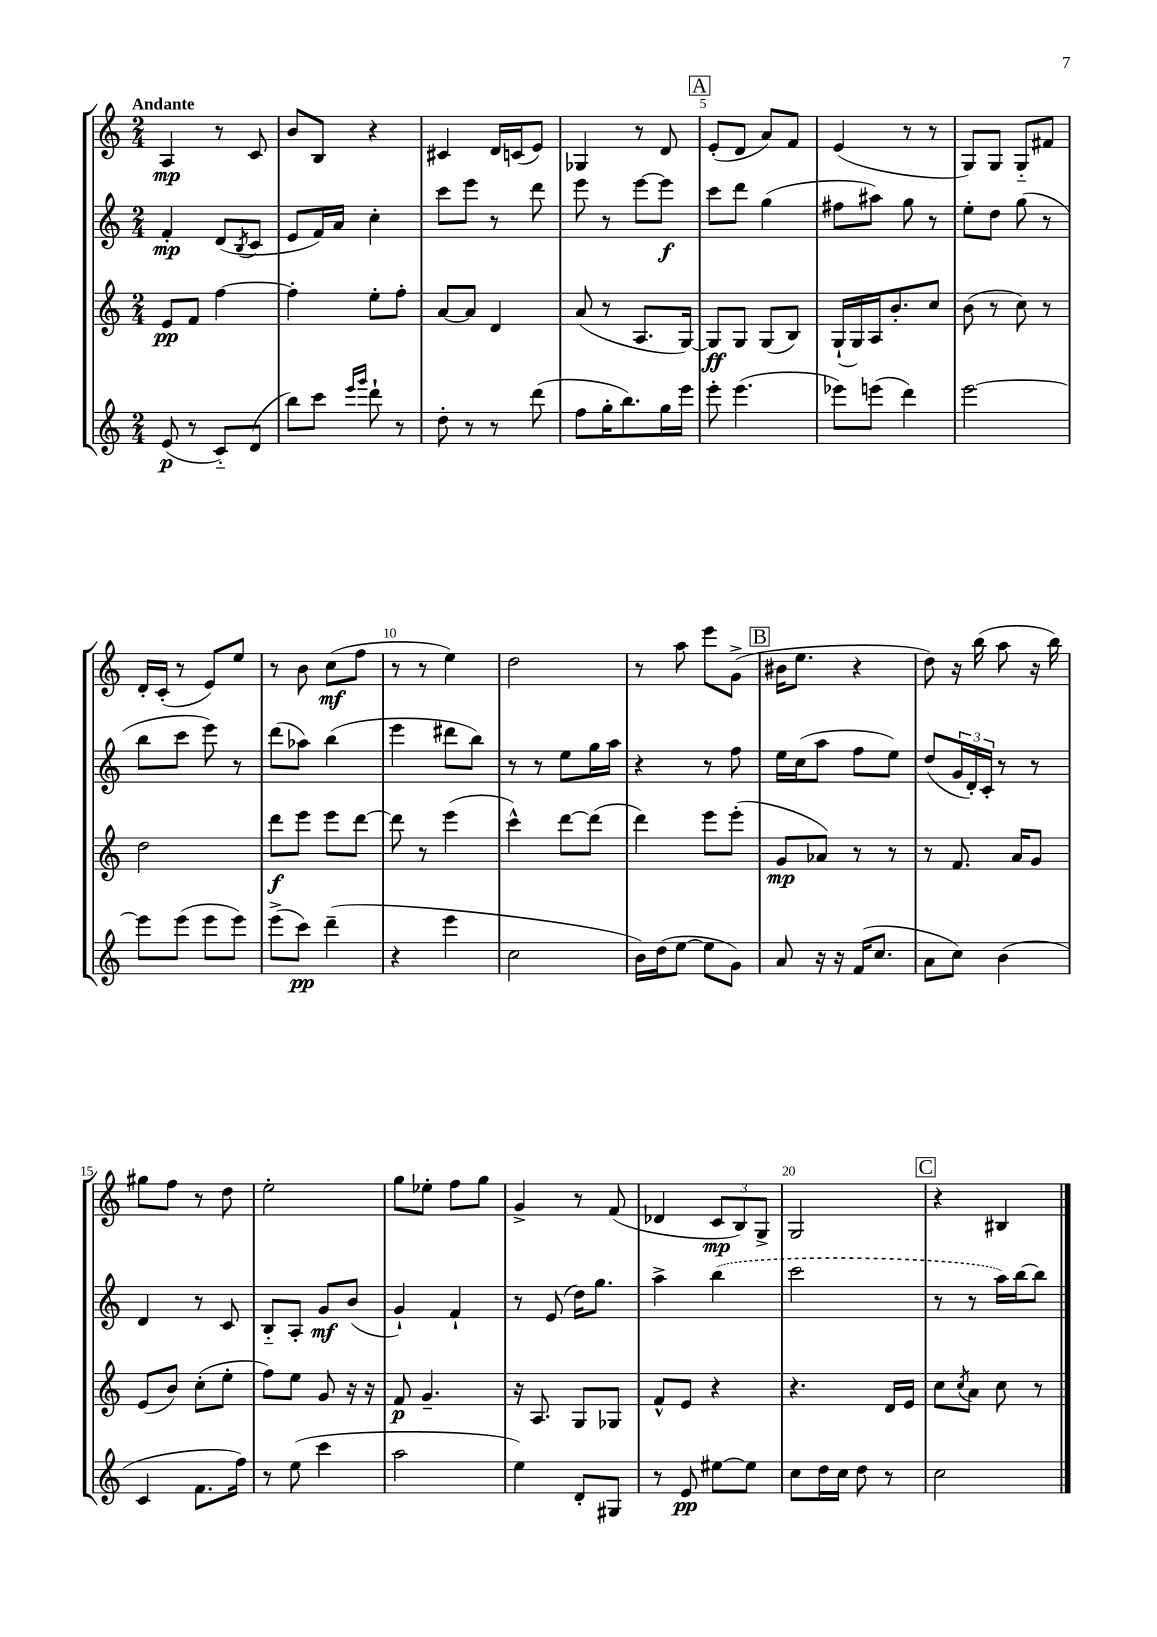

**kern	**kern	**kern	**kern
*staff4	*staff3	*staff2	*staff1
*clefG2	*clefG2	*clefG2	*clefG2
*k[]	*k[]	*k[]	*k[]
*M2/4	*M2/4	*M2/4	*M2/4
(8e	8e	4f'	4A
8r	8f	.	.
8c'~)	[4ff	(8d	8r
.	.	8qB	.
(8d	.	8c	8c
=	=	=	=
8bb)	4ff']	8e	8b
8ccc	.	16f)	8B
.	.	16a	.
16qqeee	.	.	.
16qqggg	.	.	.
8ddd`	8ee'	4cc'	4r
8r	8ff'	.	.
=	=	=	=
8dd'	[8a	8ccc	4c#
8r	8a]	8eee	.
8r	4d	8r	16d
.	.	.	(16c
(8ddd	.	8ddd	8e)
=	=	=	=
8ff	(8a	8eee	4G-
16gg'	8r	8r	.
8.bb)	.	.	.
.	8.A	[8eee	8r
16gg	.	8eee]	8d
16eee	[16G)	.	.
=	=	=	=
8eee'	8G]	8ccc	(8e'
(4.eee	8G	8ddd	8d
.	(8G	(4gg	8a)
.	8B)	.	8f
=	=	=	=
8eee-)	(16G`	8ff#	(4e
.	16G)	.	.
(8eee	16A	8aa#)	.
.	8.b'	.	.
4ddd)	.	8gg	8r
.	8cc	8r	8r
=	=	=	=
[2eee	(8b	8ee'	8G)
.	8r	8dd	8G
.	8cc)	(8gg	8G'~
.	8r	8r	8f#
=	=	=	=
8eee]	2dd	8bb	16d'
.	.	.	(16c'
(8eee	.	8ccc	8r
8eee	.	8eee)	8e)
8eee)	.	8r	8ee
=	=	=	=
(8eee^	8ddd	(8ddd	8r
8ccc)	8eee	8aa-)	8b
(4ddd~	8eee	(4bb	(8cc
.	[8ddd	.	8ff
=	=	=	=
4r	8ddd]	4eee	8r
.	8r	.	8r
4eee	(4eee	8ddd#	4ee)
.	.	8bb)	.
=	=	=	=
2cc	4ccc^^)	8r	2dd
.	.	8r	.
.	[8ddd	8ee	.
.	(8ddd]	16gg	.
.	.	16aa	.
=	=	=	=
16b)	4ddd)	4r	8r
(16dd	.	.	.
[8ee	.	.	8aa
8ee]	8eee	8r	8eee
8g)	(8eee'	8ff	(8g^
=	=	=	=
8a	8g	16ee	16b#
.	.	(16cc	8.ee
16r	8a-)	8aa	.
16r	.	.	.
(16f	8r	8ff	4r
8.cc	.	.	.
.	8r	8ee)	.
=	=	=	=
8a	8r	(8dd	8dd)
8cc)	8.f	24g	16r
.	.	24d')	.
.	.	.	(16bb
.	.	24c'	.
(4b	.	8r	8aa
.	16a	.	.
.	8g	8r	16r
.	.	.	16bb)
=	=	=	=
4c	(8e	4d	8gg#
.	8b)	.	8ff
8.f	(8cc'	8r	8r
.	8ee'	8c	8dd
16ff)	.	.	.
=	=	=	=
8r	8ff)	8B'~	2ee'
(8ee	8ee	8A'	.
4ccc	8g	8g	.
.	16r	(8b	.
.	16r	.	.
=	=	=	=
2aa	8f	4g`)	8gg
.	4.g~	.	8ee-'
.	.	4f`	8ff
.	.	.	8gg
=	=	=	=
4ee)	16r	8r	4g^
.	8.A	.	.
.	.	(8e	.
8d'	8G	16dd)	8r
.	.	8.gg	.
8G#	8G-	.	(8f
=	=	=	=
8r	8f^^	4aa^	4d-
8e	8e	.	.
[8ee#	4r	(4bb	12c
.	.	.	12B)
8ee#]	.	.	.
.	.	.	12G^
=	=	=	=
8cc	4.r	2ccc	2G
16dd	.	.	.
16cc	.	.	.
8dd	.	.	.
8r	16d	.	.
.	16e	.	.
=	=	=	=
2cc	8cc	8r	4r
.	8qcc	.	.
.	8a	8r	.
.	8cc	16aa)	4B#
.	.	[16bb	.
.	8r	8bb]	.
==	==	==	==
*-	*-	*-	*-
